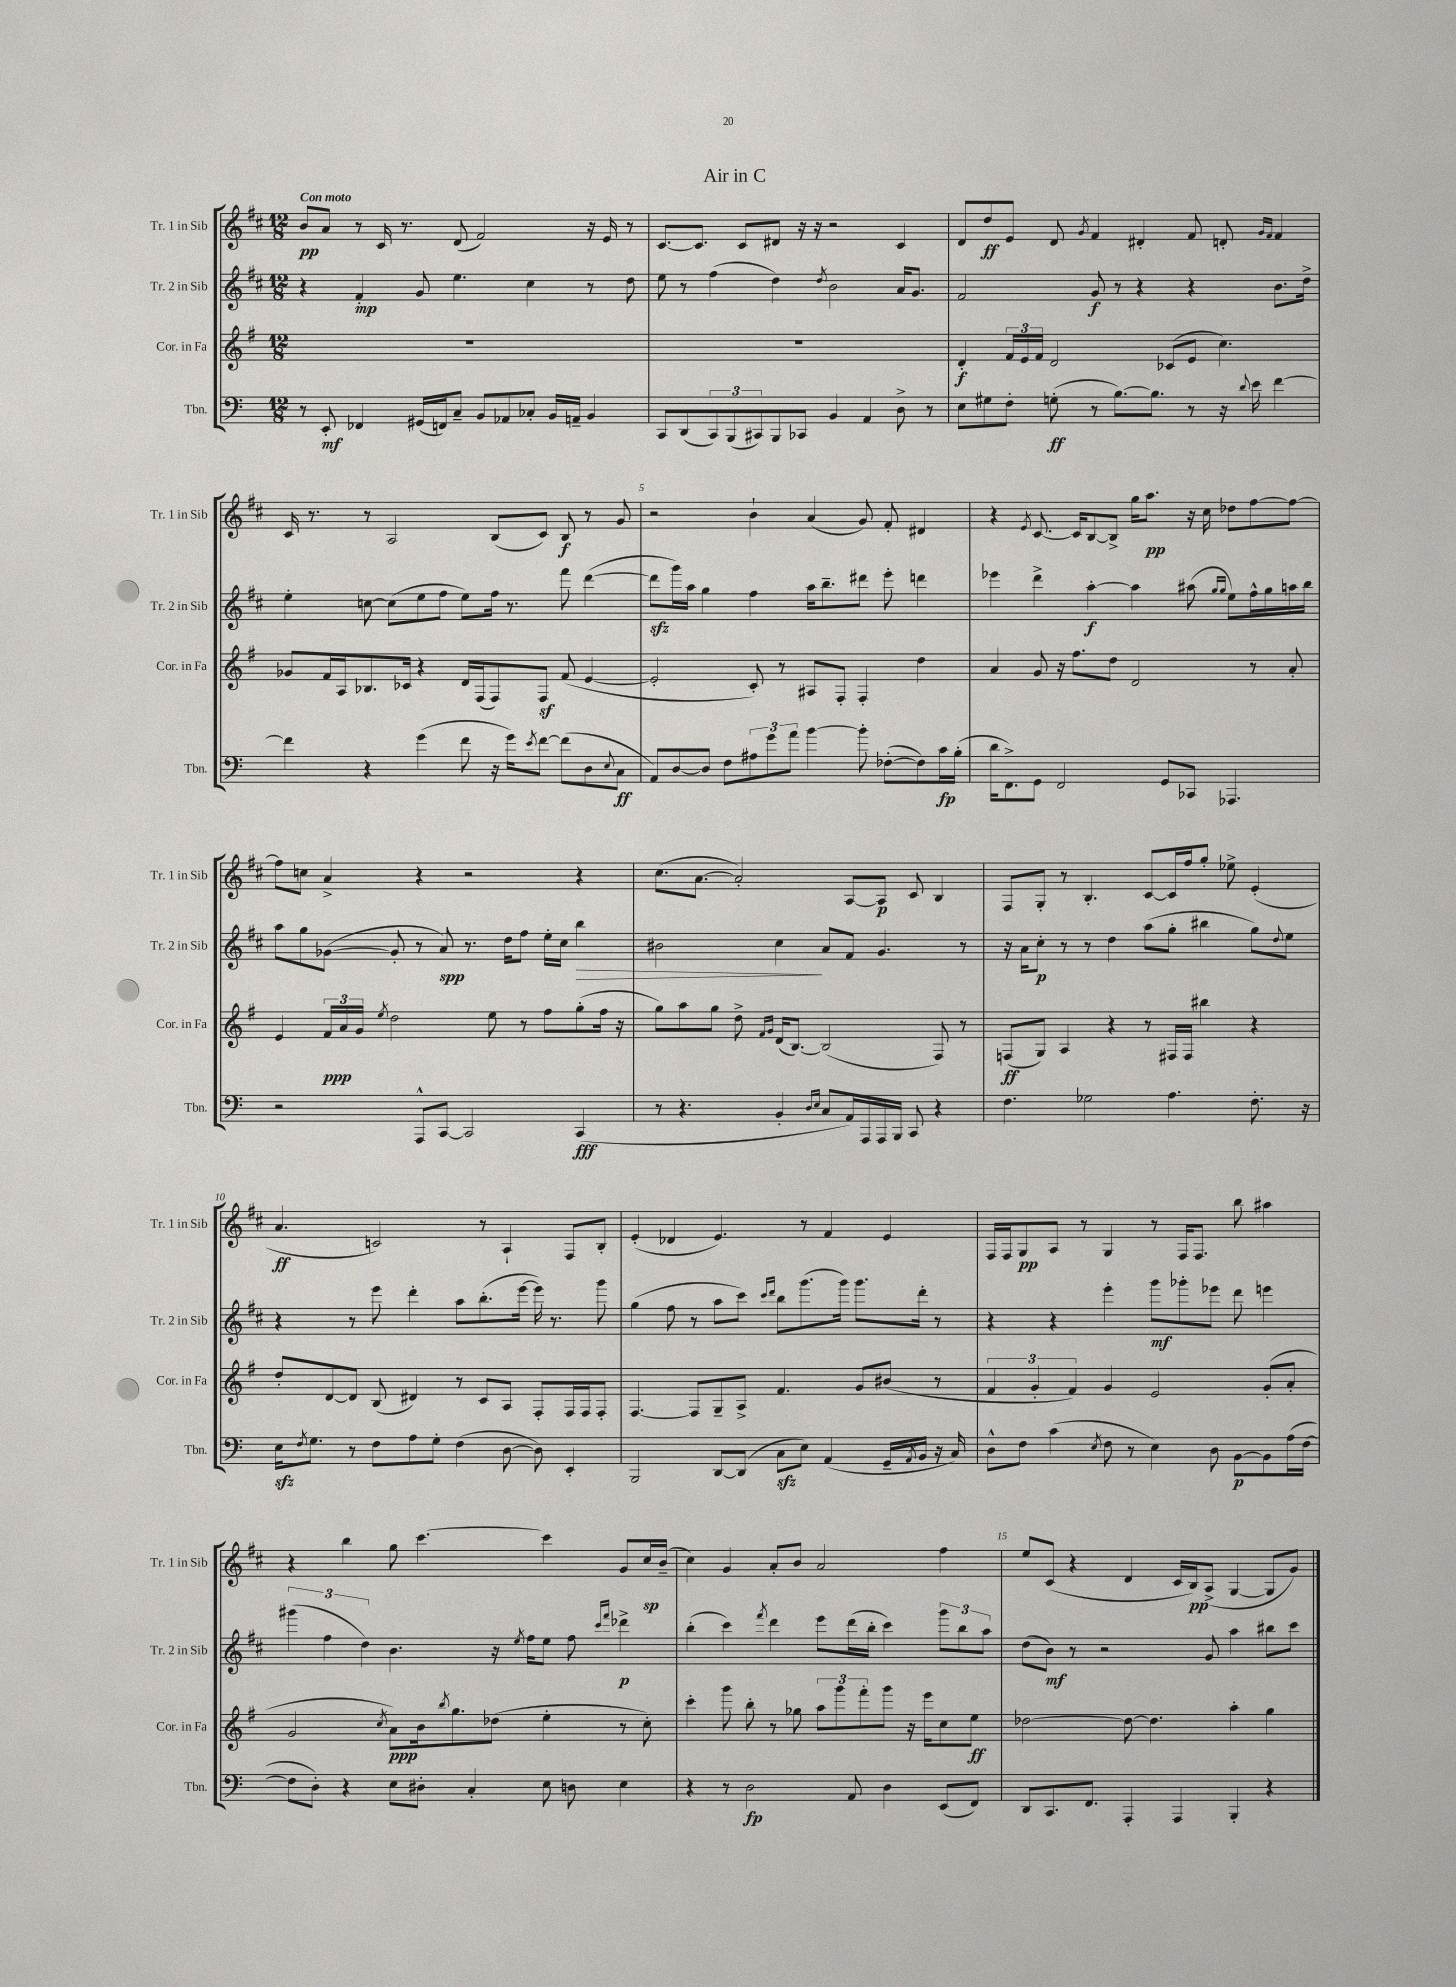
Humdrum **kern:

**kern	**kern	**kern	**kern
*staff4	*staff3	*staff2	*staff1
*clefF4	*clefG2	*clefG2	*clefG2
*k[]	*k[f#]	*k[f#c#]	*k[f#c#]
*M12/8	*M12/8	*M12/8	*M12/8
8r	1.r	4r	8b
8EE'	.	.	8a
4FF-	.	4f#'	8r
.	.	.	16c#
.	.	.	8.r
(16GG#	.	8g	.
16FF)	.	.	.
8C~	.	4.ee	(8d
8BB	.	.	2f#)
8AA-	.	.	.
8C-'	.	4cc#	.
16BB	.	.	.
16AA~	.	.	.
4BB	.	8r	16r
.	.	.	16e
.	.	8dd	8r
=	=	=	=
8CC	1.r	8ee	[8.c#
(8DD	.	8r	.
.	.	.	8.c#]
12CC)	.	(4ff#	.
(12BBB	.	.	.
.	.	.	8c#
12CC#)	.	.	.
8BBB	.	4dd)	8d#
8CC-	.	.	16r
.	.	.	16r
.	.	8qdd	.
4BB	.	2b	2r
4AA	.	.	.
8D^	.	16a	4c#
.	.	8.g	.
8r	.	.	.
=	=	=	=
8E	4d'	2f#	8d
8G#	.	.	8dd
8F'	24f#	.	8e
.	24e	.	.
.	24f#	.	.
(8G'	2d	.	8d
.	.	.	8qg
8r	.	8g	4f#
[8.B)	.	8r	.
.	.	4r	4d#'
8.B]	.	.	.
.	(8c-	.	.
8r	8e	4r	8f#
16r	4.cc)	.	8d'
8qqd	.	.	.
16e	.	.	.
.	.	.	16qqg
.	.	.	16qqf#
[4f	.	8.b	4f#
.	.	16dd^	.
=	=	=	=
4f]	8g-	4ee'	16c#
.	.	.	8.r
.	16f#	.	.
.	16A	.	.
4r	8.B-	[8cc	8r
.	.	(8cc]	2A
.	16c-	.	.
(4g	4r	8ee	.
.	.	8ff#	.
8f	16d	8ee)	.
.	(16F#	.	.
16r	8F#)	16ff#	(8B
16g)	.	8.r	.
8qe	.	.	.
[8f	8F#	.	8c#)
(8f]	(8f#	8fff#	8B
8D	[4e	([4ddd	8r
8qqE	.	.	.
8C	.	.	8g
=	=	=	=
8AA)	2e']	8ddd]	2r
[8D	.	16ggg)	.
.	.	16aa	.
8D]	.	4gg	.
8F	.	.	.
12A#	8c')	4ff#	4b`
12g	.	.	.
.	8r	.	.
12a	.	.	.
[4b	8A#	16aa	(4a
.	.	8.bb~	.
.	8F#'	.	.
8b']	4F#'	8ddd#	8g)
([8F-'	.	8eee'	8f#'
8F-])	4dd	4ddd	4d#
16c	.	.	.
(16B'	.	.	.
=	=	=	=
16d	4a	4eee-	4r
8.FF^)	.	.	.
.	.	.	8qe
8GG	8g	4ddd^	[8.c#
2FF	16r	.	.
.	8.ff#	.	16c#]
.	.	[4aa'	[8B
.	8dd	.	8B^]
.	2d	4aa]	16gg
.	.	.	8.aa
8GG	.	.	.
8CC-	.	(8aa#	16r
.	.	.	16cc#
.	.	16qqgg	.
.	.	16qqgg	.
4.AAA-	.	8ee)	8dd-
.	8r	16ff#^^	[8ff#
.	.	16gg	.
.	8a'	16aa	8ff#_
.	.	16bb	.
=	=	=	=
2r	4e	8aa	8ff#]
.	.	8gg	8cc
.	24f#	([8g-	4a^
.	24a	.	.
.	24g	.	.
.	8qee	.	.
.	2dd	8g-']	.
8AAA^^	.	8r	4r
[8CC	.	8a)	.
2CC]	.	8.r	2r
.	8ee	.	.
.	.	16dd	.
.	8r	8ff#	.
.	8ff#	16ee'	.
.	.	16cc#	.
(4CC	(8gg'	4bb	4r
.	16ff#	.	.
.	16r	.	.
=	=	=	=
8r	8gg)	2b#	(8.cc#
4.r	8aa	.	.
.	.	.	[8.a
.	8gg	.	.
.	8dd^	.	2a'])
.	16qqf#	.	.
.	16qqg	.	.
4BB'	(16d	4cc#	.
.	[8.B)	.	.
16qqD	.	.	.
16qqE	.	.	.
8C	(2B]	8a	.
16AA)	.	8f#	[8A
16AAA	.	.	.
16AAA	.	4.g	8A]
16BBB	.	.	.
8CC	.	.	8c#
4r	8F#)	.	4B
.	8r	8r	.
=	=	=	=
4.F	(8F	16r	8F#
.	.	16a	.
.	8G)	8cc#'	8G'
.	4A	8r	8r
2G-	.	8r	4.B'
.	4r	4dd	.
.	8r	(8aa	[8c#
4.A	16F#	8gg'	16c#]
.	16F#	.	16ff#
.	4bb#	4bb#	8gg'
.	.	.	8ee-^
8.F'	4r	8gg)	(4e'
.	.	8qqdd	.
.	.	8ee	.
16r	.	.	.
=	=	=	=
16E	8dd'	4r	4.a
8qF	.	.	.
8.G	.	.	.
.	[8d	.	.
8r	8d]	8r	.
8F	(8B	8eee	2c)
8A	4d#)	4ddd'	.
8G'	.	.	.
(4F	8r	8aa	.
.	8c	(8.bb'	8r
[8D	8A	.	4A`
.	.	[16eee	.
8D])	8F#'	16eee])	.
.	.	8.r	.
4EE'	16F#	.	8F#
.	16F#	.	.
.	8F#'	8ggg	8B'
=	=	=	=
2BBB	[4.F#	(4gg	(4e'
.	.	8ff#	4d-
.	8F#]	8r	.
[8DD	8G~	8aa	4.e)
(8DD]	8A^	8ccc#)	.
.	.	16qqccc#	.
.	.	16qqddd	.
8C	4.f#	8bb	.
8E)	.	(8.ggg	8r
(4AA	.	.	4f#
.	.	16ggg)	.
.	8g	8.ggg	.
16GG~	(8b#	.	4e
8qAA	.	.	.
16BB	.	16ddd'	.
16r	8r	8r	.
16C)	.	.	.
=	=	=	=
8D^^	6f#	4r	16F#
.	.	.	16F#
8F	.	.	8G
.	6g'	.	.
(4c	.	4r	8A
.	6f#)	.	.
.	.	.	8r
8qE	.	.	.
8F	4g	4eee'	4G
8r	.	.	.
4E)	2e	8ggg	8r
.	.	8ggg-'	16F#
.	.	.	8.F#
8D	.	8eee-	.
[8BB	.	8ddd	8bb
8BB]	(8g'	4eee	4aa#
(16A	8a'	.	.
[16F	.	.	.
=	=	=	=
8F]	2g	(6ggg#	4r
8D')	.	.	.
.	.	6ff#	.
4r	.	.	4bb
.	.	6dd)	.
.	8qcc	.	.
8E	8a)	4.b	8gg
8D#'	16b	.	[4.ccc#
.	8qbb	.	.
.	8.gg	.	.
4C'	.	.	.
.	(8dd-	16r	.
.	.	8qee	.
.	.	16ff#	.
8E	4ee'	8ee	4ccc#]
8D	.	8ff#	.
.	.	16qqccc#	.
.	.	16qqfff#	.
4E	8r	4ddd-^	8g
.	8cc')	.	16cc#
.	.	.	(16b~
=	=	=	=
4r	4ccc'	(4bb'	4cc#)
8r	8ggg	4ccc#)	4g
2D	8bb'	.	.
.	.	8qfff#	.
.	8r	4ddd	8a'
.	8gg-	.	8b
.	12aa	8eee	2a
.	12ggg	.	.
8AA	.	(16ddd	.
.	12fff#'	.	.
.	.	16bb'	.
4D	8ggg	4ccc#)	.
.	16r	.	.
.	16eee	.	.
(8EE	8cc	12ggg	4ff#
.	.	12bb	.
8FF)	8ee	.	.
.	.	12aa	.
=	=	=	=
8DD	[2dd-	(8dd	8ee
8.CC	.	8b)	(8c#
.	.	8r	4r
8.FF	.	.	.
.	.	2r	.
4AAA'	8dd-_	.	4d
.	4.dd-]	.	.
4AAA	.	.	16c#
.	.	.	16B)
.	.	8g	(8A^
4BBB'	4aa'	4aa	[4G
4r	4gg	8bb#	8G]
.	.	8ccc#	8g)
==	==	==	==
*-	*-	*-	*-
